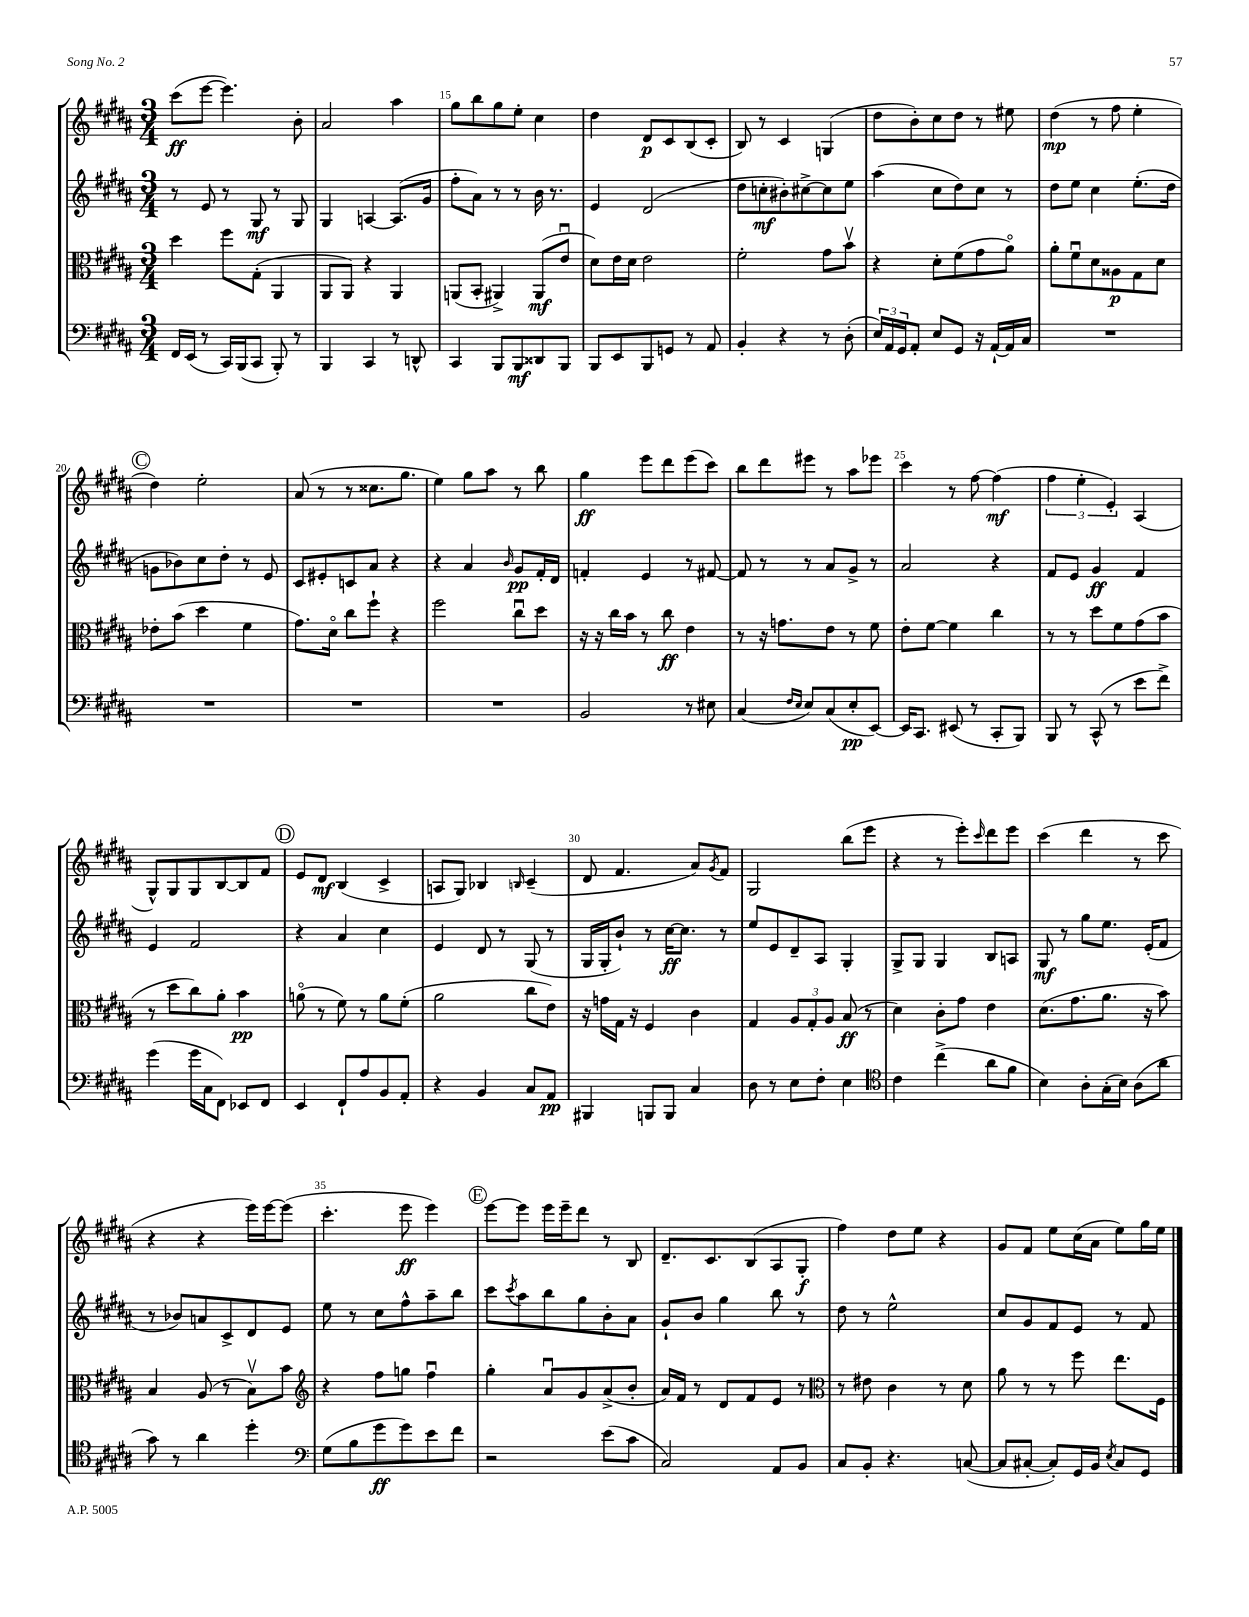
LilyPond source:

<<
\new StaffGroup <<
\new Staff = "s0" {
    \clef treble \key b \major \numericTimeSignature \time 3/4
    cis'''8\ff( e'''8~ e'''4.) b'8-. |
    ais'2 ais''4 |
    gis''8 b''8 gis''8 e''8-. cis''4 |
    dis''4 dis'8\p cis'8 b8( cis'8-. |
    b8) r8 cis'4 g4( |
    dis''8 b'8-.) cis''8 dis''8 r8 eis''8 |
    dis''4\mp( r8 fis''8 e''4-. |
    \mark \markup { \circle "C" } dis''4) e''2-. |
    ais'8( r8 r8 cisis''8. gis''8. |
    e''4) gis''8 ais''8 r8 b''8 |
    gis''4\ff e'''8 dis'''8 e'''8( cis'''8) |
    b''8 dis'''8 eis'''8 r8 ais''8 ees'''8 |
    cis'''4 r8 fis''8~ fis''4\mf( |
    \tuplet 3/2 { fis''4 e''4-. e'4-.) } ais4( |
    gis8-^) gis8 gis8 b8~ b8 fis'8 |
    \mark \markup { \circle "D" } e'8 dis'8\mf b4( cis'4-> |
    a8 gis8) bes4 \grace { b16 } cis'4--( |
    dis'8 fis'4. ais'8) \acciaccatura { gis'8 } fis'8 |
    gis2 b''8( e'''8 |
    r4 r8 e'''8-.) \grace { cis'''16 } dis'''8 e'''8 |
    cis'''4( dis'''4 r8 cis'''8 |
    r4 r4 e'''16) e'''16~ e'''8( |
    cis'''4.-. e'''8\ff e'''4) |
    \mark \markup { \circle "E" } e'''8~ e'''8 e'''16 e'''16-- dis'''8 r8 b8 |
    dis'8.-- cis'8. b8( ais8 gis8-.\f |
    fis''4) dis''8 e''8 r4 |
    gis'8 fis'8 e''8 cis''16( ais'16 e''8) gis''16 e''16 \bar "|." |
}
\new Staff = "s1" {
    \clef treble \key b \major \numericTimeSignature \time 3/4
    r8 e'8 r8 gis8\mf r8 gis8 |
    gis4 a4~ a8.( gis'16 |
    fis''8-. ais'8) r8 r8 b'16 r8. |
    e'4 dis'2( |
    dis''8 c''8-.\mf bis'8-.) cis''8~-> cis''8 e''8 |
    ais''4( cis''8 dis''8) cis''8 r8 |
    dis''8 e''8 cis''4 e''8.-.( dis''16 |
    \mark \markup { \circle "C" } g'8 bes'8) cis''8 dis''8-. r8 e'8 |
    cis'8 eis'8-. c'8 ais'8 r4 |
    r4 ais'4 \grace { b'16 } gis'8\pp fis'16-. dis'16 |
    f'4-. e'4 r8 fis'8~ |
    fis'8 r8 r8 ais'8 gis'8-> r8 |
    ais'2 r4 |
    fis'8 e'8 gis'4\ff fis'4 |
    e'4 fis'2 |
    \mark \markup { \circle "D" } r4 ais'4 cis''4 |
    e'4 dis'8 r8 gis8( r8 |
    gis16 gis16-. b'8-!) r8 cis''16~\ff cis''8. r8 |
    e''8 e'8 dis'8-- ais8 gis4-. |
    gis8-> gis8 gis4 b8 a8 |
    gis8\mf r8 gis''8 e''8. e'16-.( fis'8 |
    r8 bes'8) a'8 cis'8-> dis'8 e'8 |
    e''8 r8 cis''8 fis''8-^ ais''8-- b''8 |
    \mark \markup { \circle "E" } cis'''8 \acciaccatura { cis'''8 } ais''8 b''8 gis''8 b'8-. ais'8 |
    gis'8-! b'8 gis''4 b''8 r8 |
    dis''8 r8 e''2-^ |
    cis''8 gis'8 fis'8 e'8 r8 fis'8 \bar "|." |
}
\new Staff = "s2" {
    \clef alto \key b \major \numericTimeSignature \time 3/4
    dis''4 fis''8 gis8-.( ais,4 |
    ais,8 ais,8) r4 ais,4 |
    a,8( b,8-. ais,4->) ais,8\mf( e'8\downbow |
    dis'8) e'16 dis'16 e'2 |
    fis'2-. gis'8 b'8\upbow |
    r4 dis'8-. fis'8( gis'8 ais'8\flageolet) |
    ais'8-. fis'8\downbow dis'8 aisis8\p gis8 dis'8 |
    \mark \markup { \circle "C" } ees'8-. b'8( dis''4 fis'4 |
    gis'8.) dis'16\flageolet cis''8 fis''8-! r4 |
    fis''2 cis''8\downbow dis''8 |
    r16 r16 cis''16 b'16 r8 cis''8\ff e'4 |
    r8 r16 g'8. e'8 r8 fis'8 |
    e'8-. fis'8~ fis'4 cis''4 |
    r8 r8 dis''8 fis'8 gis'8( b'8 |
    r8 dis''8 cis''8) ais'8-. b'4\pp |
    \mark \markup { \circle "D" } a'8\flageolet( r8 fis'8) r8 a'8 fis'8-.( |
    ais'2 cis''8 e'8) |
    r16 g'16 gis16 r16 fis4 cis'4 |
    gis4 \tuplet 3/2 { ais8 gis8-. ais8 } b8\ff( r8 |
    dis'4) cis'8-. gis'8 e'4 |
    dis'8.( gis'8. ais'8. r16 b'8) |
    b4 ais8( r8 b8\upbow) b'8 |
    \clef treble r4 fis''8 g''8 fis''4\downbow |
    \mark \markup { \circle "E" } gis''4-. ais'8\downbow gis'8 ais'8->( b'8-. |
    ais'16) fis'16 r8 dis'8 fis'8 e'8 r8 |
    \clef alto r8 eis'8 cis'4 r8 dis'8 |
    ais'8 r8 r8 fis''8 e''8. fis16 \bar "|." |
}
\new Staff = "s3" {
    \clef bass \key b \major \numericTimeSignature \time 3/4
    fis,16 e,16( r8 cis,16) b,,16( cis,8 b,,8-.) r8 |
    b,,4 cis,4 r8 d,8-^ |
    cis,4 b,,8 b,,8\mf disis,8 b,,8 |
    b,,8 e,8 b,,8 g,8 r8 ais,8 |
    b,4-. r4 r8 dis8-.( |
    \tuplet 3/2 { e16) ais,16 gis,16 } ais,8-. e8 gis,8 r16 ais,16~-! ais,16 cis16 |
    R2. |
    \mark \markup { \circle "C" } R2. |
    R2. |
    R2. |
    b,2 r8 eis8 |
    cis4( \grace { fis16 e16 } e8) cis8( e8-.\pp e,8~) |
    e,16 cis,8. eis,8( r8 cis,8-. b,,8) |
    b,,8 r8 cis,8-^( r8 e'8 fis'8->) |
    gis'4( gis'16 cis16 fis,8) ees,8 fis,8 |
    \mark \markup { \circle "D" } e,4 fis,8-! ais8 b,8 ais,8-. |
    r4 b,4 cis8 ais,8\pp |
    bis,,4 b,,8 b,,8 cis4 |
    dis8 r8 e8 fis8-. e4 |
    \clef tenor cis'4 cis''4->( ais'8 fis'8 |
    b4) ais8-. gis16-.( b16) ais8( ais'8 |
    gis'8) r8 ais'4 dis''4-. |
    \clef bass gis8( b8 gis'8\ff gis'8) e'8 fis'8 |
    \mark \markup { \circle "E" } r2 e'8( cis'8 |
    cis2) ais,8 b,8 |
    cis8 b,8-. r4. c8~( |
    c8 cis8~-. cis8-.) gis,16 b,16 \acciaccatura { e8 } cis8 gis,8 \bar "|." |
}
>>
>>
\layout { \context { \Score currentBarNumber = #13 \override BarNumber.break-visibility = ##(#f #t #t) barNumberVisibility = #(every-nth-bar-number-visible 5) } }
